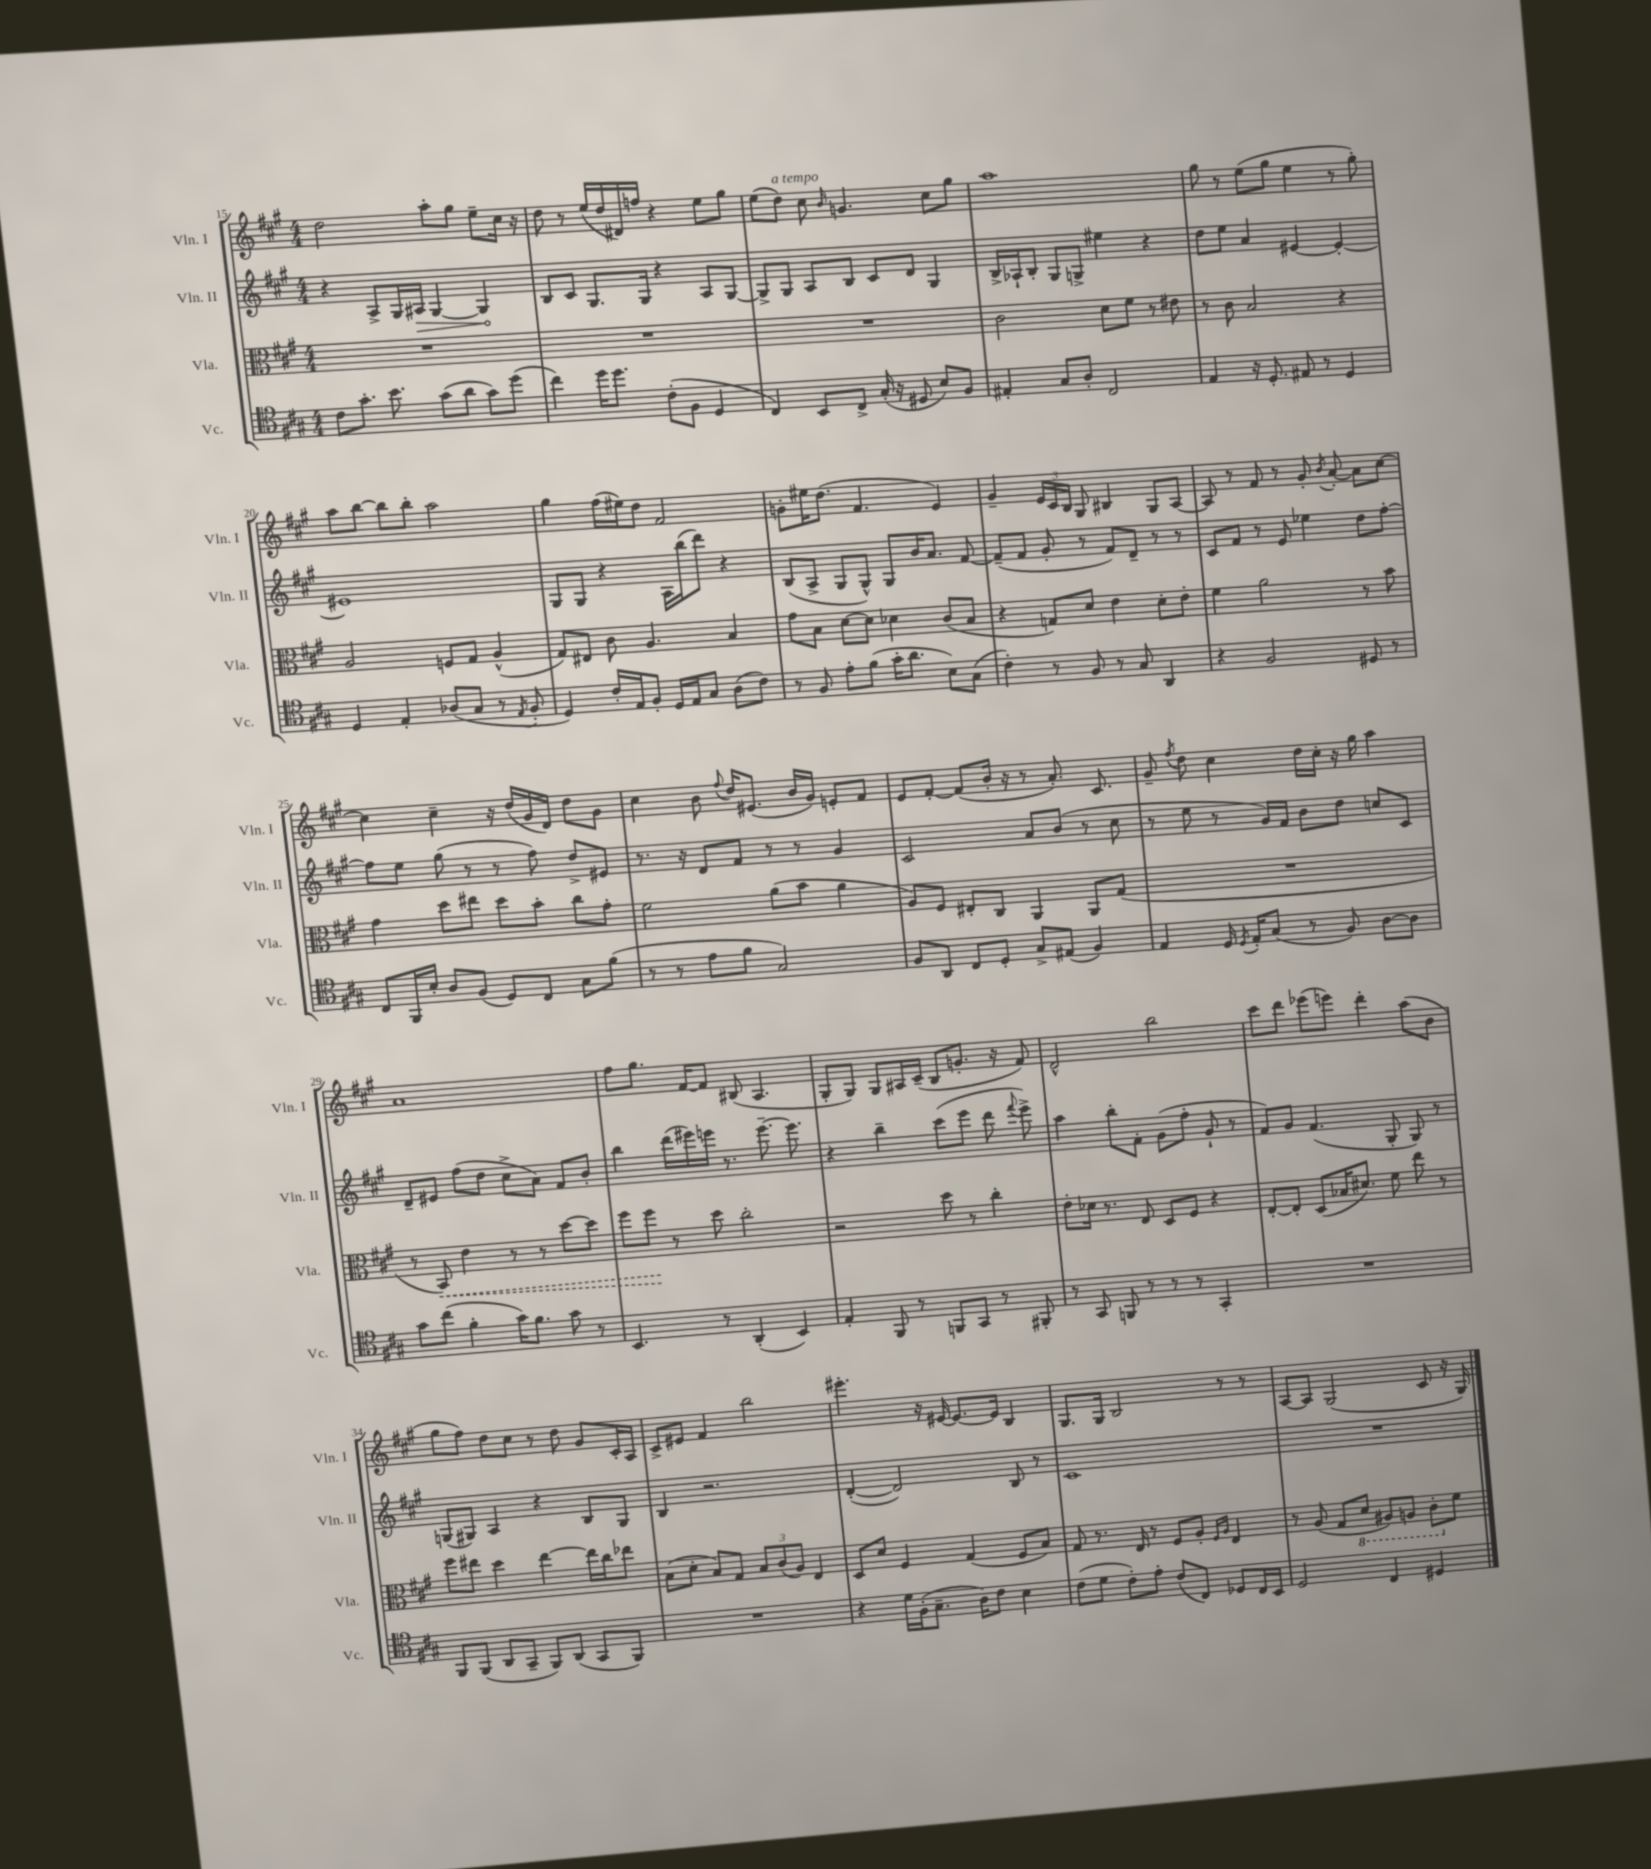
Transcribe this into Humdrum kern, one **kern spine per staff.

**kern	**kern	**kern	**kern
*staff4	*staff3	*staff2	*staff1
*clefC4	*clefC3	*clefG2	*clefG2
*k[f#c#g#]	*k[f#c#g#]	*k[f#c#g#]	*k[f#c#g#]
*M4/4	*M4/4	*M4/4	*M4/4
8c#	1r	4r	2dd
8.g#'	.	.	.
.	.	8A^	.
8.b	.	.	.
.	.	16G#	.
.	.	16A#	.
(8g#	.	[4G#	8aa'
8a	.	.	8gg#
8g#)	.	4G#]	8ee~
(8dd	.	.	16cc#
.	.	.	16r
=	=	=	=
4cc#)	1r	8B	8dd
.	.	8c#	8r
16dd	.	8.G#	(16ee
8.dd	.	.	16dd
.	.	.	16d#)
.	.	16G#	16ff
(8c#'	.	4r	4r
8F#	.	.	.
4D	.	8A	8ee
.	.	[8G#	8gg#
=	=	=	=
4C#)	1r	8G#^]	(8ee
.	.	8G#	8dd)
8BB	.	8A	8cc#
.	.	.	16qqb
8C#^	.	8B	4.g
(16G#'	.	8c#	.
16r	.	.	.
8D#	.	8d	.
8B)	.	4G#	8cc#
8F#	.	.	8gg#
=	=	=	=
4E#'	2c#	16B^	1aa
.	.	16A-`	.
.	.	8B'	.
8G#	.	8G#	.
8A'	.	8G^	.
2C#	8d	4ee#	.
.	8f#	.	.
.	8r	4r	.
.	8e#	.	.
=	=	=	=
4E	8r	8dd	8gg#
.	8c#	8ee	8r
16r	2B	4a	(8ee
8.D'	.	.	.
.	.	.	8gg#
8E#	.	[4e#	4ee
8r	.	.	.
4D	4r	4e#'_	8r
.	.	.	8gg#')
=	=	=	=
4D	2A	1e#]	8aa
.	.	.	[8bb
4E'	.	.	8bb]
.	.	.	8bb'
(8A-	8F	.	2aa
8G#	8G#	.	.
8r	(4A^^	.	.
8qE	.	.	.
8F#'	.	.	.
=	=	=	=
4D)	8G#)	8G#	4gg#
.	8E#	8G#	.
16c#'	8c#	4r	(16ff#
16E	.	.	16ee#)
8F#'	4.A	.	8dd
16D	.	16A	2f#
16E	.	(16bb	.
8G#	.	8ddd)	.
(8A	4B	4r	.
8c#)	.	.	.
=	=	=	=
8r	8g#	(8B	8g'
8F#	8B	8A^	16ee#
.	.	.	(8.dd
8e'	[8d	8G#	.
(8f#	8d]	8G#^^)	4.f#
16g#'	4d-	8G#	.
8.a	.	.	.
.	.	16b	.
.	.	8.a	.
8B)	(8c#	.	4e)
(8G#	8B	[8f#	.
=	=	=	=
4c#')	4r	(8f#~]	4g#~
.	.	8f#	.
8r	8G)	8g#'	24e
.	.	.	24c#
.	.	.	24B
8F#	8d	8r	8G#
8r	4e	8f#)	4B#
8G#	.	8d~	.
4AA	8d'	8r	8G#
.	8e'	8r	[8A
=	=	=	=
4r	4f#	8c#	8A]
.	.	8f#	8r
2F#	2a	8r	8f#
.	.	8e	8r
.	.	4ee-	8g#'
.	.	.	8qb
.	.	.	[8a'
8D#	8r	8dd	8a]
8r	8b	[8ff#'	[8cc#
=	=	=	=
8C#	4g#	8ff#]	4cc#]
16FF#	.	8ee	.
16B'	.	.	.
8A	8dd	(8gg#	4cc#~
(8F#	8ee#	8r	.
8D)	8dd	8r	16r
.	.	.	(16dd
8C#	8b'	8ff#)	16g#
.	.	.	16d)
8G#	8cc#	8dd^	8dd
(8f#	8g#'	8e#	8g#
=	=	=	=
8r	2f#	8.r	4cc#
8r	.	.	.
.	.	16r	.
8e	.	8d	8b
.	.	.	8qqff#
8f#	.	8f#	16dd
.	.	.	(8.e#
2G#)	(8a	8r	.
.	8b	8r	16b
.	.	.	16g#)
.	4a	4g#	8e'
.	.	.	8f#
=	=	=	=
8F#	8A)	2c#	8e
8AA	8F#	.	[8f#'
8C#	8E#'	.	(8f#]
8D'	8C#	.	16b'
.	.	.	16r
8G#^	4AA	8a	8r
(8E#	.	(8b	8.a')
4F#)	8AA	8r	.
.	.	.	8.c#
.	(8G#	8cc#	.
=	=	=	=
4E	1r	8r	8g#~
.	.	.	8qff#
.	.	8ee	8dd
16D	.	8r	4cc#
8qD	.	.	.
16E'	.	.	.
(8G#	.	16g#)	.
.	.	16f#	.
8r	.	8b	16dd
.	.	.	16cc#'
8F#)	.	8dd	16r
.	.	.	16gg#
[8A	.	8cc	4aa
8A]	.	8c#	.
=	=	=	=
8g#	8r	8d~	1a
(8cc#	8BB)	8e#	.
4f#'	4e	(8ff#	.
.	.	8dd	.
16g#)	8r	8cc#^	.
8.f#	.	.	.
.	8r	8a)	.
8g#	[8dd	8f#	.
8r	8dd]	8b'	.
=	=	=	=
4.BB	8ff#	4bb	8ff#
.	8ff#	.	8.gg#
.	8r	(16ddd	.
.	.	16eee#)	[16f#
8r	8dd	16eee	8f#]
.	.	8.r	.
(4AA'	2cc#'	.	(8B#
.	.	[8.eee~	4.A
4BB)	.	.	.
.	.	8.eee]	.
=	=	=	=
4E'	2r	4r	8G#'
.	.	.	8G#)
8FF#	.	4bb~	8G#
8r	.	.	16A#
.	.	.	(16c#~
8FF	8dd	(8ccc#	8B
8GG#	8r	8eee	8.g'
8r	4cc#'	8ddd	.
.	.	.	16r
.	.	8qqfff#	.
8FF#'	.	8eee^)	8f#)
=	=	=	=
8r	8e'	4aa	2d^^
8GG#	16d-	.	.
.	8.r	.	.
8FF	.	8bb'	.
8r	8E	8f#'	.
8r	8D	(8g#	2bb
8r	8F#	8ff#'	.
4GG#'	4r	8g#`	.
.	.	8r	.
=	=	=	=
1r	[8E'	8f#)	8ccc#
.	8E']	8g#	8ddd
.	(8D	(4.f#	(8eee-
.	16B-	.	8eee)
.	8.d#)	.	.
.	.	.	4ddd'
.	8f#	8G#'	.
.	8ee	8G#)	(8aa
.	8r	8r	8b
=	=	=	=
8FF#	8ff#	(8G	8gg#
(8FF#	8ee#	8G#)	8ff#)
8AA	4dd	4A	8dd
8GG#~	.	.	8cc#
8FF#)	[4ee#	4r	8r
(8AA	.	.	8dd
8GG#	16ee#]	8B	8g#
.	16cc#	.	.
8FF#)	8ee-	8G#	16c#'
.	.	.	16A
=	=	=	=
1r	(8B	4B	8c#^
.	8d'	.	8e#
.	8B)	2.r	4f#
.	8G#	.	.
.	12B	.	2bb
.	(12c#	.	.
.	12A)	.	.
.	4E	.	.
=	=	=	=
4r	8D	([4d'	4.eee#'
.	8d	.	.
16d	4F#	2d])	.
(16F#'	.	.	.
8.G#~	.	.	16r
.	.	.	[16e#
.	(4G#	.	8.e#_
16A)	.	.	.
8c#	.	.	.
.	.	.	16e#]
4B	8F#	8B	4B
.	8B)	8r	.
=	=	=	=
(8c#	8G#	1c#	8.G#
8d	8.r	.	.
.	.	.	16G#
8c#')	.	.	2B
.	16E	.	.
8e'	8r	.	.
(8c#	8F#	.	.
8C#)	8A'	.	.
.	16qqF#	.	.
.	16qqA	.	.
8D-	4E	.	8r
16C#	.	.	8r
16BB	.	.	.
=	=	=	=
2D	8r	1r	[8A
.	(8A	.	8A]
.	8G#	.	(2G#
.	8D	.	.
4C#	8AA#)	.	.
.	8AA	.	.
4D#	8C#'	.	8c#
.	8f#	.	16r
.	.	.	16G#)
==	==	==	==
*-	*-	*-	*-
